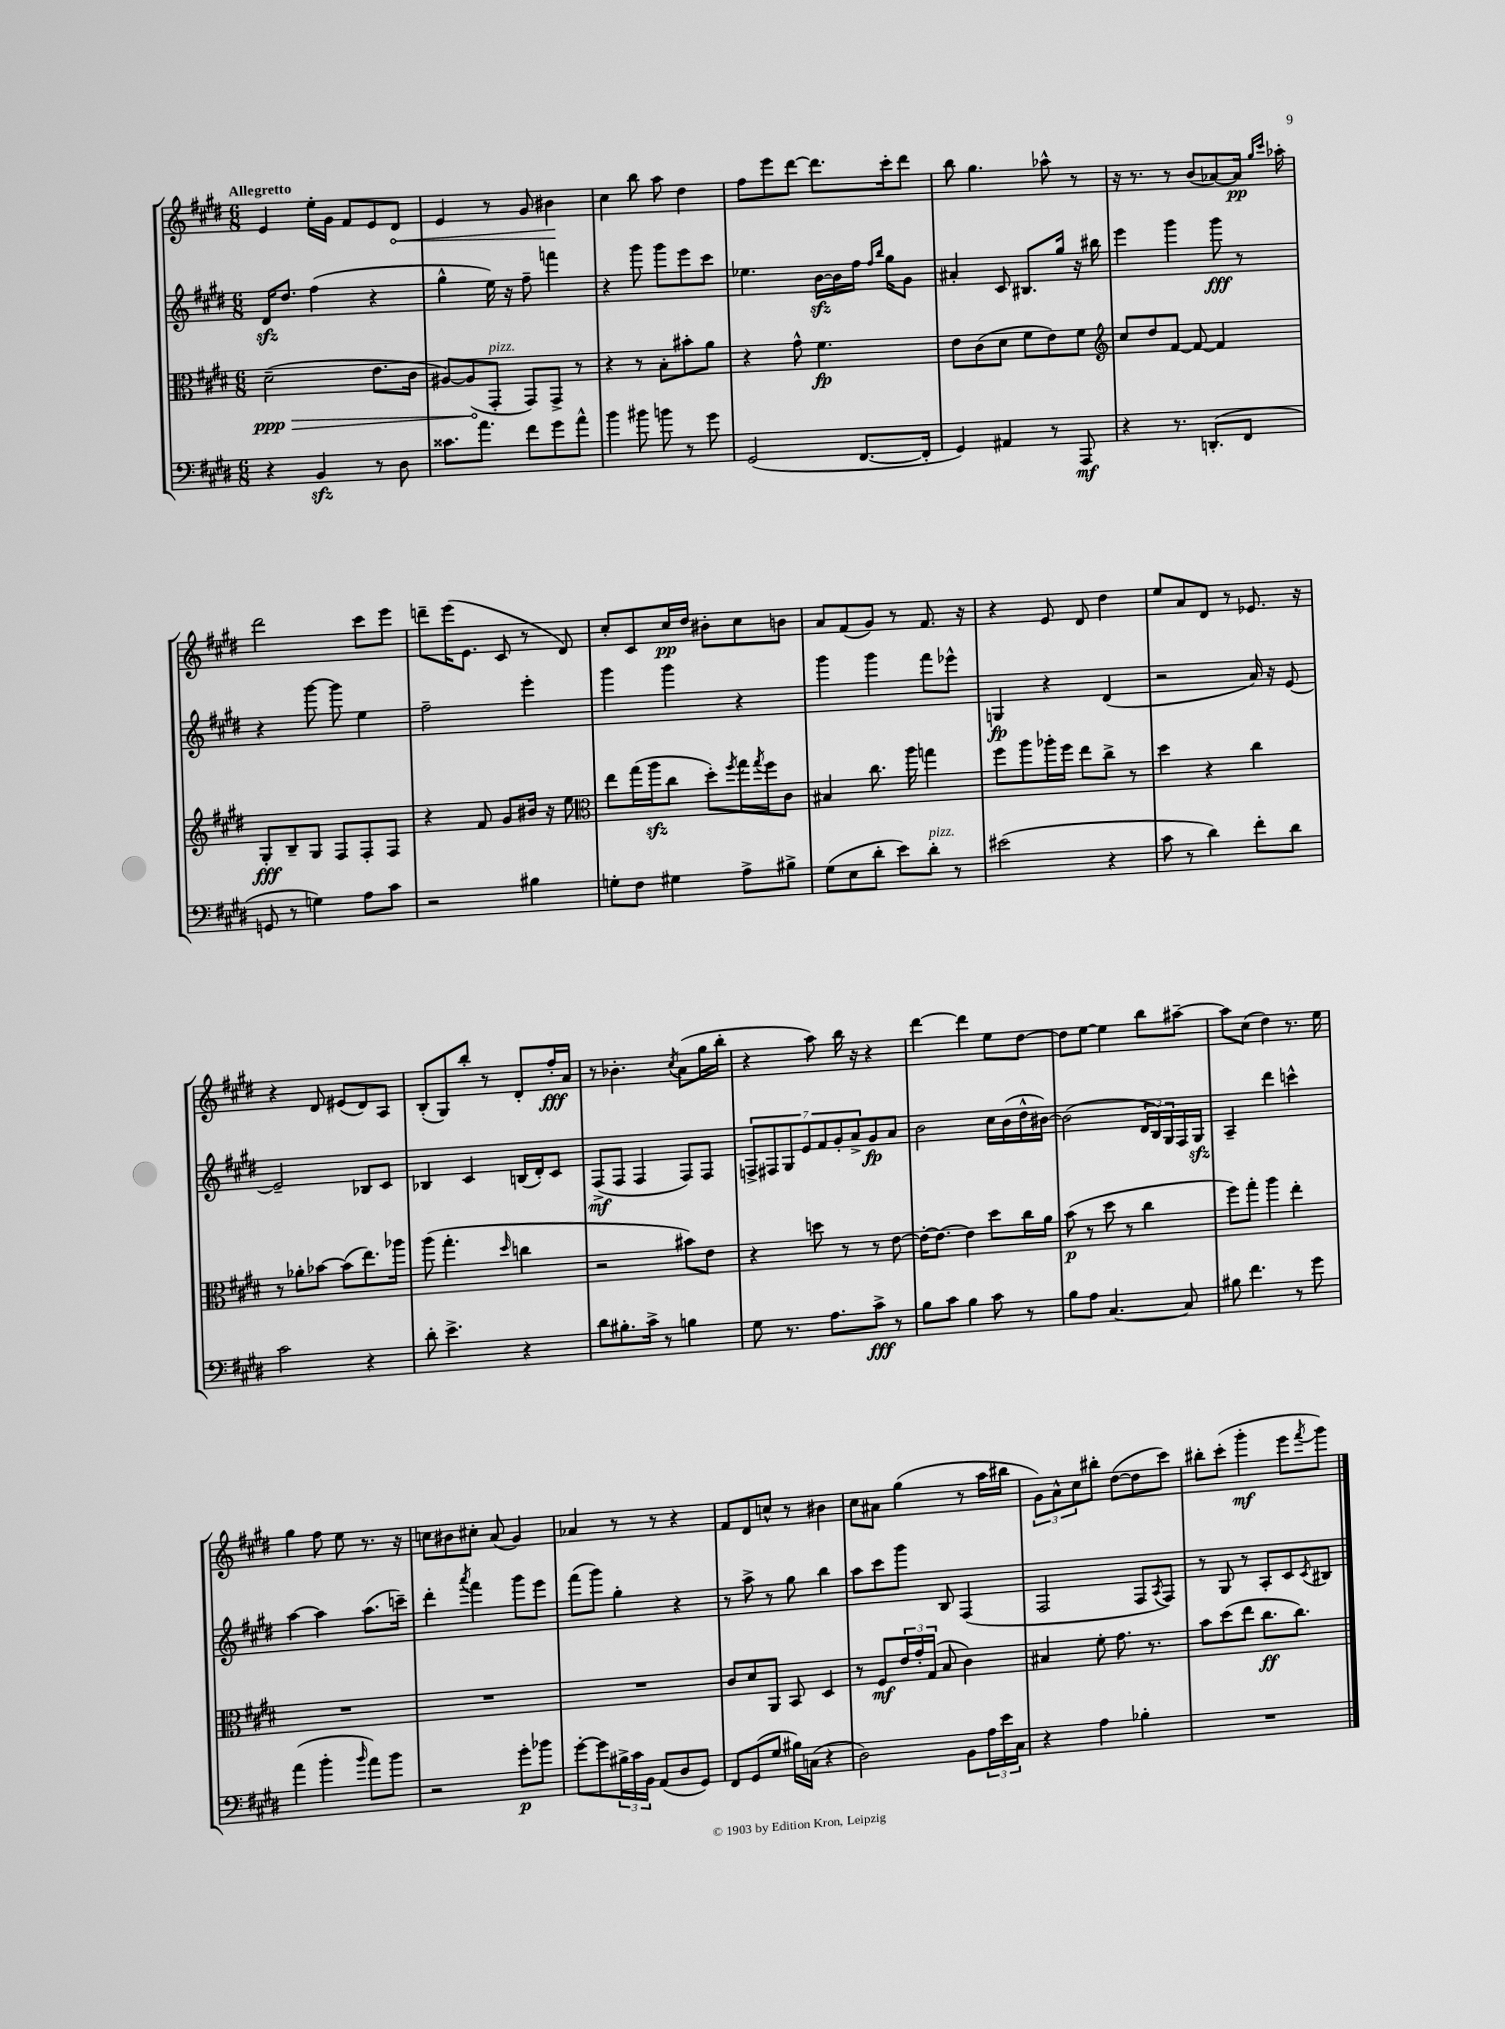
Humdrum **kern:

**kern	**dynam	**kern	**dynam	**kern	**dynam	**kern	**dynam
*part4	*part4	*part3	*part3	*part2	*part2	*part1	*part1
*staff4	*staff4	*staff3	*staff3	*staff2	*staff2	*staff1	*staff1
*clefF4	*	*clefC3	*	*clefG2	*	*clefG2	*
*k[f#c#g#d#]	*	*k[f#c#g#d#]	*	*k[f#c#g#d#]	*	*k[f#c#g#d#]	*
*M6/8	*	*M6/8	*	*M6/8	*	*M6/8	*
=1	=1	=1	=1	=1	=1	=1	=1
!	!	!	!	!	!	!LO:TX:a:B:t=Allegretto	!
!	!	!	!LO:HP:b	!	!	!	!
4r	.	(2d#~\	> ppp	16d#zz/KL	.	4e/	.
.	.	.	.	8.dd#/J	.	.	.
4BBzz/	.	.	.	(4ff#\	.	16ee'\LL	.
.	.	.	.	.	.	16g#\JJ	.
.	.	.	.	.	.	8f#/L	.
8r	.	8.e\L	.	4r	.	8e/	.
!	!	!	!	!	!	!	!LO:HP:b
8D#\	.	.	.	.	.	8d#/J	<
.	.	16c#\Jk	.	.	.	.	.
=2	=2	=2	=2	=2	=2	=2	=2
8.c##X\L	.	[8A#X/L)	.	4gg#^^\	.	4e/	.
.	.	(8A#/]	.	.	.	.	.
8.a\J	.	.	.	.	.	.	.
!	!	!LO:TX:a:i:t=pizz.	!	!	!	!	!
.	.	8GG#'/J	]	16ee\)	.	8r	.
.	.	.	.	16r	.	.	.
8f#\L	.	8GG#/L)	.	8ff#~\	.	8g#/	.
8g#\	.	8GG#^/J	.	4fffn\	.	4b#X\	.
8a^^\J	.	8r	.	.	.	.	.
.	.	.	.	.	.	.	[
=3	=3	=3	=3	=3	=3	=3	=3
4b\	.	4r	.	4r	.	4cc#\	.
8b#X\	.	8r	.	8ggg#\	.	8bb\	.
8bn\	.	8B'\L	.	8ggg#\L	.	8aa\	.
8r	.	8b#X'\	.	8eee\	.	4dd#\	.
8g#\	.	8a\J	.	8ccc#\J	.	.	.
=4	=4	=4	=4	=4	=4	=4	=4
(2GG#/	.	4r	.	4.ee-X\	.	8ff#\L	.
.	.	.	.	.	.	8eee\	.
.	.	8g#^^\	.	.	.	[8ddd#\J	.
.	.	4.f#\	fp	[16bzz\LL	.	8.ddd#\L]	.
.	.	.	.	16b\]	.	.	.
[8.FF#/L	.	.	.	16ff#\JJ	.	.	.
.	.	.	.	16qqff#/LL	.	.	.
.	.	.	.	16qqbb/JJ	.	.	.
.	.	.	.	16gg#\KL	.	16ccc#'\k	.
.	.	.	.	8g#\J	.	8ddd#\J	.
16FF#'/Jk]	.	.	.	.	.	.	.
=5	=5	=5	=5	=5	=5	=5	=5
4GG#/)	.	8e\L	.	4a#X'/	.	8bb\	.
.	.	(8c#\	.	.	.	4.gg#\	.
4AA#X/	.	8d#\J	.	8c#/	.	.	.
.	.	8f#\L	.	8.B#X/L	.	.	.
8r	.	8e\)	.	.	.	8aa-X^^\	.
.	.	.	.	16gg#/Jk	.	.	.
8AAA/	mf	8f#\J	.	16r	.	8r	.
.	.	.	.	16bb#X\	.	.	.
=6	=6	=6	=6	=6	=6	=6	=6
*	*	*clefG2	*	*	*	*	*
4r	.	8cc#/L	.	4eee\	.	16r	.
.	.	.	.	.	.	8.r	.
.	.	8dd#/	.	.	.	.	.
8.r	.	[8f#/J	.	4ggg#\	.	8r	.
.	.	8f#/_	.	.	.	(8b/L	.
(8.DDn'/L	.	.	.	.	.	.	.
.	.	4f#/]	.	8ggg#\	fff	[8a-X/)	.
8FF#/J	.	.	.	8r	.	16a-/Jk]	pp
.	.	.	.	.	.	16qqgg#/LL	.
.	.	.	.	.	.	16qqccc#/JJ	.
.	.	.	.	.	.	16aa-X'\	.
!!LO:LB:g=z
=7	=7	=7	=7	=7	=7	=7	=7
8GGn/	.	8G#'/L	fff	4r	.	2ddd#\	.
8r	.	8B~/	.	.	.	.	.
4Gn\)	.	8G#/J	.	[8ggg#\	.	.	.
.	.	8F#/L	.	8ggg#\]	.	.	.
8A\L	.	8F#'/	.	4ee\	.	8ccc#\L	.
8c#\J	.	8F#/J	.	.	.	8eee\J	.
=8	=8	=8	=8	=8	=8	=8	=8
2r	.	4r	.	2ff#~\	.	8dddn~\L	.
.	.	.	.	.	.	(16eee\K	.
.	.	.	.	.	.	8.e\J	.
.	.	8f#/	.	.	.	.	.
.	.	8g#/L	.	.	.	8c#/	.
4B#X\	.	16b#X/Jk	.	4eee'\	.	8r	.
.	.	16r	.	.	.	.	.
.	.	8ee\	.	.	.	8d#/)	.
=9	=9	=9	=9	=9	=9	=9	=9
*	*	*clefC3	*	*	*	*	*
8Gn'\L	.	8ee\L	.	4ggg#\	.	8cc#'/L	.
8F#\J	.	(16gg#\L	.	.	.	8c#/	.
.	.	16aazz\J	.	.	.	.	.
4G#X\	.	8cc#\J	.	4ggg#\	.	16cc#/L	pp
.	.	.	.	.	.	16dd#/JJ	.
.	.	8dd#'\L)	.	.	.	8b#X'\L	.
.	.	8qff#/	.	.	.	.	.
8A^\L	.	16gg#\L	.	4r	.	8cc#\	.
.	.	8qgg#/	.	.	.	.	.
.	.	16ff#\J	.	.	.	.	.
8B#X^\J	.	8c#\J	.	.	.	8bn\J	.
=10	=10	=10	=10	=10	=10	=10	=10
(8G#\L	.	4B#X/	.	4ggg#\	.	8a/L	.
8E\	.	.	.	.	.	(8f#/	.
8d#'\J	.	8.cc#\	.	4ggg#\	.	8g#/J)	.
8e\L)	.	.	.	.	.	8r	.
.	.	16aa\	.	.	.	.	.
!LO:TX:a:i:t=pizz.	!	!	!	!	!	!	!
8d#'\J	.	4ggn\	.	8fff#\L	.	8.f#/	.
8r	.	.	.	8eee-X^^\J	.	.	.
.	.	.	.	.	.	16r	.
=11	=11	=11	=11	=11	=11	=11	=11
(2e#X\	.	8ff#\L	.	4Gn/	fp	4r	.
.	.	8aa\	.	.	.	.	.
.	.	16aa-X'\L	.	4r	.	8e/	.
.	.	16ff#\JJ	.	.	.	.	.
.	.	8ee\L	.	.	.	8d#/	.
4r	.	8cc#^\J	.	(4d#/	.	4dd#\	.
.	.	8r	.	.	.	.	.
=12	=12	=12	=12	=12	=12	=12	=12
8c#\	.	4dd#\	.	2r	.	8ee/L	.
8r	.	.	.	.	.	8a/	.
4d#\)	.	4r	.	.	.	8d#/J	.
.	.	.	.	.	.	8r	.
8f#'\L	.	4cc#\	.	16a/)	.	8.e-X/	.
.	.	.	.	16r	.	.	.
8d#\J	.	.	.	[8e/	.	.	.
.	.	.	.	.	.	16r	.
!!LO:LB:g=z
=13	=13	=13	=13	=13	=13	=13	=13
2c#\	.	8r	.	2e~/]	.	4r	.
.	.	8a-X'\L	.	.	.	.	.
.	.	[8b-X\J	.	.	.	8d#/	.
.	.	(8b-\L]	.	.	.	(8e#X/L	.
4r	.	8.ee\)	.	8B-X/L	.	8d#/)	.
.	.	.	.	8c#/J	.	8A/J	.
.	.	16aa-X\Jk	.	.	.	.	.
=14	=14	=14	=14	=14	=14	=14	=14
8d#'\	.	(8aa\	.	4B-X/	.	(8B'/L	.
4.e^\	.	4.gg#'\	.	.	.	8G#/)	.
.	.	.	.	4c#/	.	8bb'/J	.
.	.	.	.	.	.	8r	.
.	.	16qqdd#/	.	.	.	.	.
4r	.	4ccn\	.	(16Bn/LL	.	8d#'/L	.
.	.	.	.	16d#'/J)	.	.	.
.	.	.	.	8c#/J	.	16ff#'/L	fff
.	.	.	.	.	.	16a/JJ	.
=15	=15	=15	=15	=15	=15	=15	=15
8d#\L	.	2r	.	(8F#^/L	mf	8r	.
8.B#X'\	.	.	.	8F#/J	.	4.b-X'\	.
.	.	.	.	4F#/	.	.	.
16c#^\Jk	.	.	.	.	.	.	.
8r	.	.	.	.	.	.	.
.	.	.	.	.	.	8qcc#/	.
4Bn\	.	8b#X\L)	.	8F#/L)	.	(8a\L	.
.	.	8e\J	.	8F#/J	.	16gg#\L	.
.	.	.	.	.	.	16bb'\JJ	.
=16	=16	=16	=16	=16	=16	=16	=16
8G#\	.	4r	.	14Fn^/L	.	4r	.
.	.	.	.	14F#X/	.	.	.
8.r	.	.	.	.	.	.	.
.	.	.	.	14G#/	.	.	.
.	.	.	.	14e/	.	.	.
.	.	8ddn\	.	.	.	8aa\)	.
.	.	.	.	14f#/	.	.	.
8.A\L	.	.	.	.	.	.	.
.	.	.	.	14g#'/	.	.	.
.	.	8r	.	.	.	16bb\	.
.	.	.	.	14a^/	.	.	.
.	.	.	.	.	.	16r	.
8c#^\J	fff	8r	.	8g#/	fp	4r	.
8r	.	[8e\	.	8a/J	.	.	.
=17	=17	=17	=17	=17	=17	=17	=17
8B\L	.	16e'\KL_	.	2b\	.	[4ddd#\	.
.	.	8.e\J_	.	.	.	.	.
8c#\J	.	.	.	.	.	.	.
4B\	.	4e\]	.	.	.	4ddd#\]	.
8c#\	.	8dd#\L	.	16cc#\LL	.	8ee\L	.
.	.	.	.	(16b\	.	.	.
8r	.	16cc#\L	.	16dd#^^\	.	[8dd#\J	.
.	.	16a\JJ	.	[16b#X\JJ)	.	.	.
=18	=18	=18	=18	=18	=18	=18	=18
8B\L	.	(8b\	p	(2b#\]	.	8dd#\L]	.
8A\J	.	8r	.	.	.	[8ee\J	.
[4.C#/	.	8dd#\	.	.	.	4ee\]	.
.	.	8r	.	.	.	.	.
.	.	4cc#\	.	24d#/LL	.	8bb\L	.
.	.	.	.	24B/)	.	.	.
.	.	.	.	24G#/	.	.	.
8C#/]	.	.	.	16F#/	.	[8aa#X~\J	.
.	.	.	.	16G#zz/JJ	.	.	.
=19	=19	=19	=19	=19	=19	=19	=19
8B#X\	.	8ff#\L)	.	4A~/	.	8aa#\L]	.
4.f#\	.	8gg#'\J	.	.	.	(8cc#\J	.
.	.	4aa\	.	4ddd#\	.	4dd#\)	.
8r	.	4ee'\	.	4cccn^^\	.	8.r	.
8g#\	.	.	.	.	.	.	.
.	.	.	.	.	.	16ee\	.
!!LO:LB:g=z
=20	=20	=20	=20	=20	=20	=20	=20
(4a\	.	2.r	.	[4aa\	.	4gg#\	.
4b'\	.	.	.	4aa\]	.	8ff#\	.
.	.	.	.	.	.	8ee\	.
16qqb/	.	.	.	.	.	.	.
8a\L)	.	.	.	(8.aa\L	.	8.r	.
8b\J	.	.	.	.	.	.	.
.	.	.	.	16cccn~\Jk)	.	16r	.
=21	=21	=21	=21	=21	=21	=21	=21
2r	.	2.r	.	4ddd#'\	.	8ccn\L	.
.	.	.	.	.	.	8b#X\	.
.	.	.	.	8qaaa/	.	.	.
.	.	.	.	4fff#\	.	8cc#X'\J	.
.	.	.	.	.	.	(8a/	.
8g#'\L	p	.	.	8ggg#\L	.	4g#/)	.
8b-X\J	.	.	.	8eee\J	.	.	.
=22	=22	=22	=22	=22	=22	=22	=22
[8g#'\L	.	2.r	.	(8fff#\L	.	4a-X/	.
8g#\]	.	.	.	8ggg#\J)	.	.	.
24B#X^\L	.	.	.	4gg#'\	.	8r	.
24c#\	.	.	.	.	.	.	.
24BB\JJ	.	.	.	.	.	.	.
(8AA/L	.	.	.	.	.	8r	.
8D#/	.	.	.	4r	.	4r	.
8GG#/J)	.	.	.	.	.	.	.
=23	=23	=23	=23	=23	=23	=23	=23
8FF#/L	.	8c#/L	.	8r	.	8f#/L	.
(8GG#/	.	8d#/	.	8aa^\	.	8d#/	.
8G#/J	.	8AA/J	.	8r	.	8ccn^^/J	.
16B#X\LL)	.	8BB/	.	8gg#\	.	8r	.
(16Cn\JJ	.	.	.	.	.	.	.
4r	.	4D#/	.	4bb\	.	4b#X\	.
=24	=24	=24	=24	=24	=24	=24	=24
2D#\)	.	8r	.	8aa\L	.	8cc#\L	.
.	.	8F#/L	mf	8ccc#\	.	8a#X\J	.
.	.	24e/L	.	8ggg#\J	.	(4gg#\	.
.	.	24g#'/	.	.	.	.	.
.	.	(24G#/JJ	.	.	.	.	.
.	.	8B/	.	8B/	.	.	.
8BB\L	.	4c#\)	.	(4F#/	.	8r	.
24A\L	.	.	.	.	.	16aa\LL	.
24e\	.	.	.	.	.	.	.
.	.	.	.	.	.	16bb#X\JJ	.
24C#\JJ	.	.	.	.	.	.	.
=25	=25	=25	=25	=25	=25	=25	=25
4r	.	4B#X/	.	2F#/	.	12g#\L)	.
.	.	.	.	.	.	12a^^\	.
.	.	.	.	.	.	12cc#\	.
4A\	.	8f#'\	.	.	.	8bb#X'\J	.
.	.	8.g#\	.	.	.	([8dd#\L	.
4B-X'\	.	.	.	8F#/L	.	8dd#\]	.
.	.	8.r	.	.	.	.	.
.	.	.	.	8qA/	.	.	.
.	.	.	.	8F#/J)	.	8ccc#\J)	.
=26	=26	=26	=26	=26	=26	=26	=26
2.r	.	8b\L	.	8r	.	8bb#X'\L	.
.	.	(8dd#\	.	8G#/	.	(8ccc#'\J	.
.	.	8ee\J	.	8r	.	4ggg#'\	mf
.	.	8.cc#\L	ff	8A'/L	.	.	.
.	.	.	.	8c#/	.	8eee\L	.
.	.	8.cc#\J)	.	.	.	.	.
.	.	.	.	8qc#/	.	8qfff#/	.
.	.	.	.	8B#X/J	.	8ggg#\J)	.
==	==	==	==	==	==	==	==
*-	*-	*-	*-	*-	*-	*-	*-
